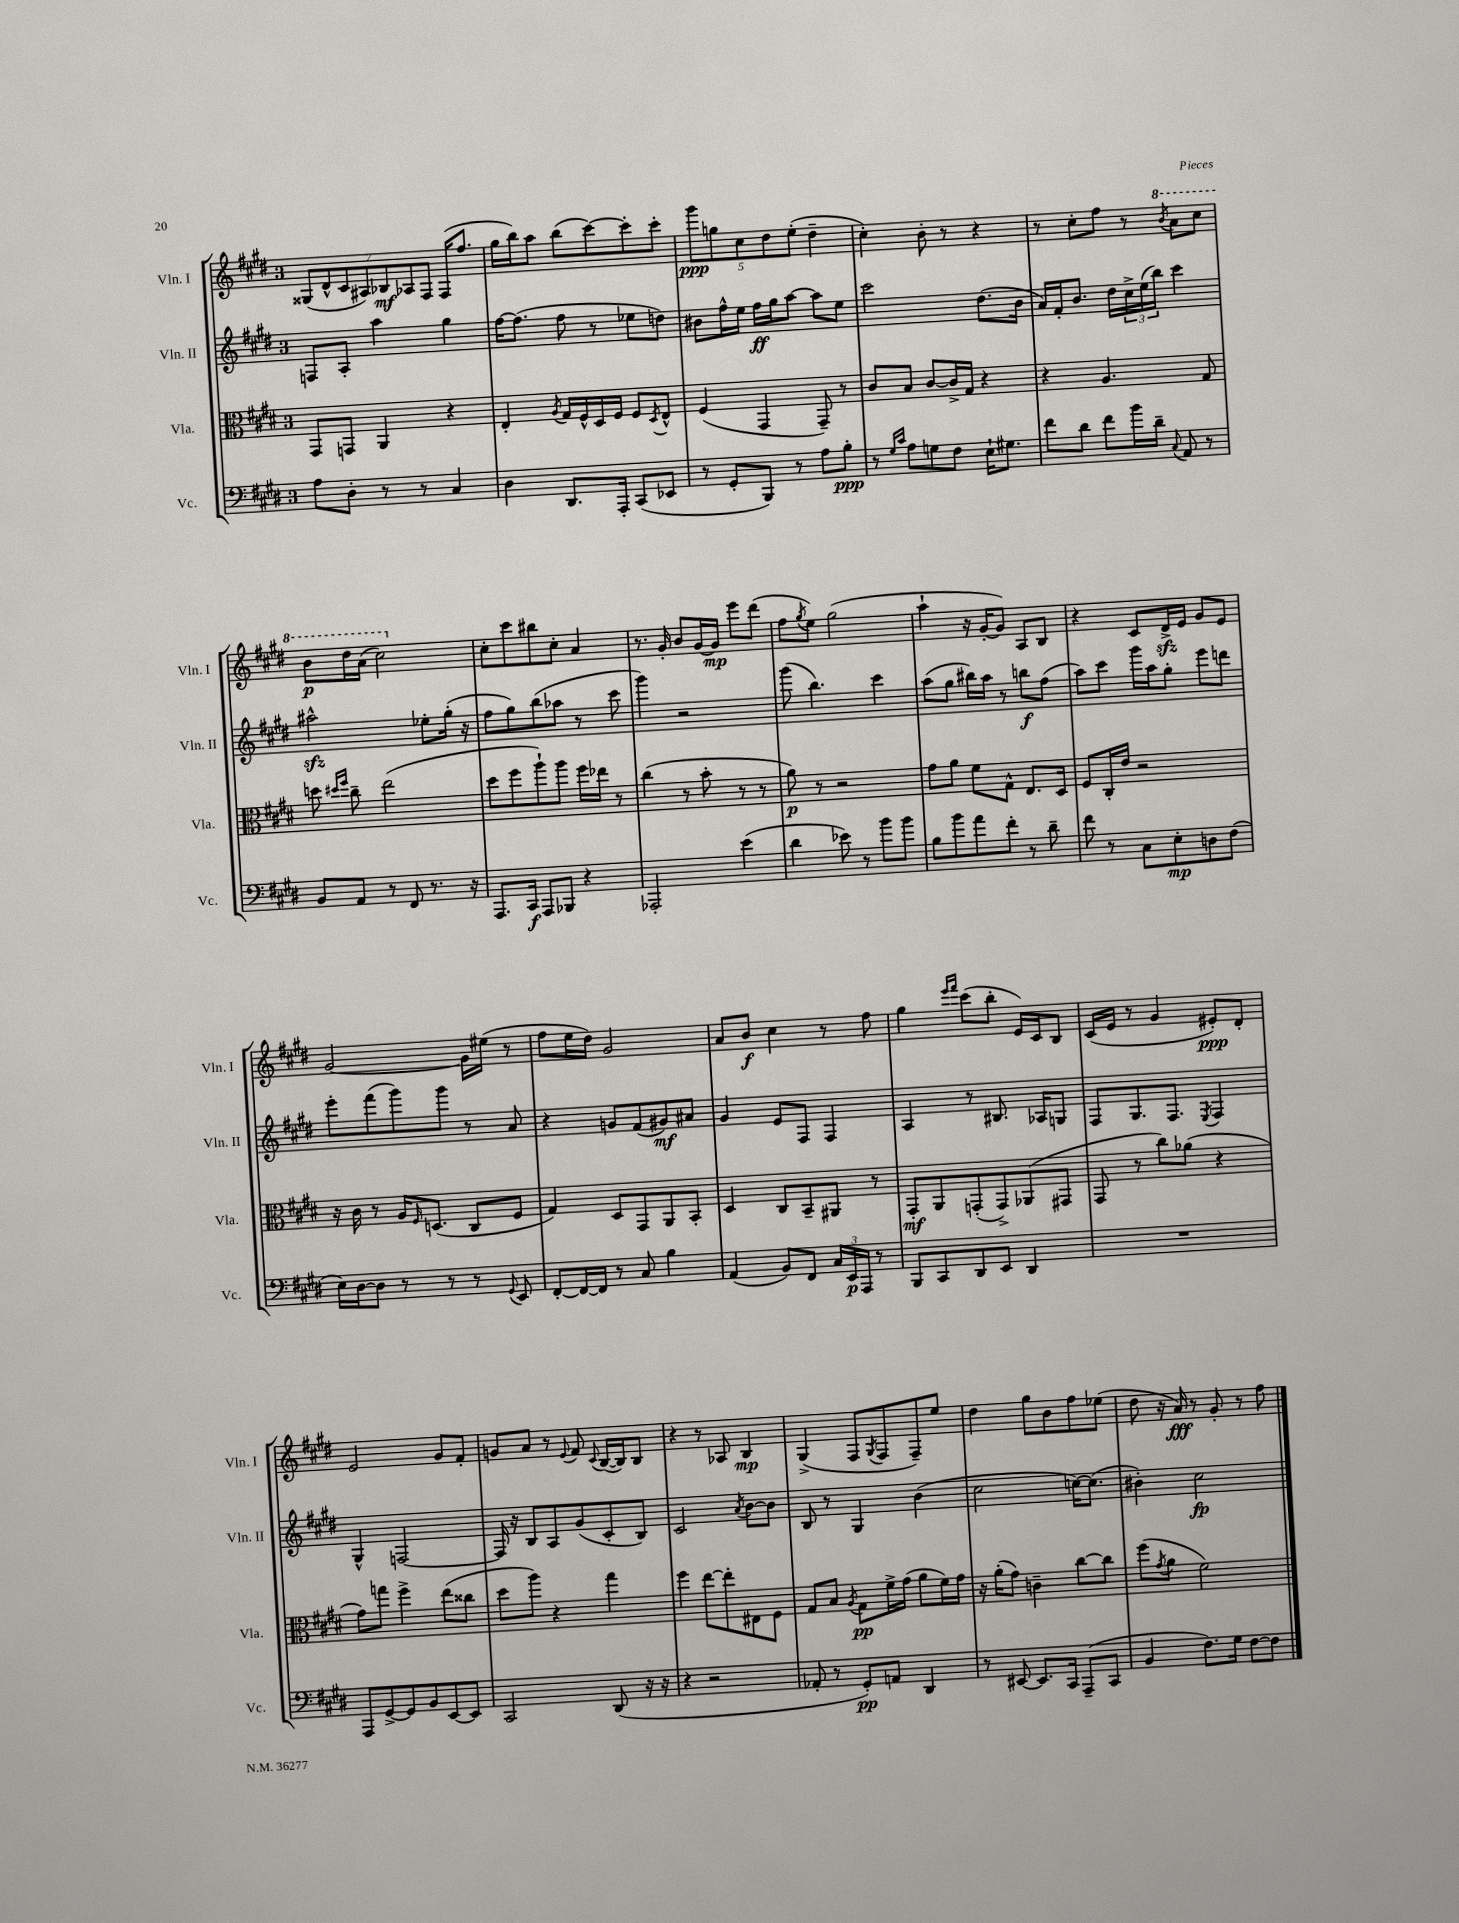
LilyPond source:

<<
\new StaffGroup <<
\new Staff = "s0" \with { instrumentName = "Vln. I" shortInstrumentName = "Vln. I" } {
    \clef treble \key e \major \once \override Staff.TimeSignature.style = #'single-digit \time 3/4
    \tuplet 7/4 { gisis8( dis'8-^ cis'8 ais8) bes8\mf aes8 fis8 } fis16( fis''8. |
    gis''16 b''16) a''8 b''8( cis'''8~) cis'''8-. cis'''8-. |
    \tuplet 5/4 { gis'''8\ppp g''8 cis''8 dis''8 e''8-.( } dis''4-- |
    cis''4-.) b'8-. r8 r4 |
    r8 cis''8-. fis''8 r8 \ottava #1 \acciaccatura { b''8 } a''8 cis'''8 |
    b''8\p dis'''16 a''16( cis'''2) \ottava #0 |
    cis''8-. cis'''8 bis''8 cis''8-. a'4 |
    r8. gis'16-. b'8 gis'16~ gis'16\mp e'''8 dis'''8( |
    fis''8 \acciaccatura { gis''8 } e''8) gis''2( |
    a''4-! r16 gis'16~-. gis'8) a8 b8 |
    r4 cis'8 dis'16->\sfz e'16 gis'8 e'8 |
    gis'2~ gis'16 eis''16( r8 |
    fis''8 e''16 dis''16) gis'2 |
    a'8 b'8\f cis''4 r8 fis''8 |
    gis''4 \grace { e'''16 fis'''16 } cis'''8( b''8-. e'16) cis'16 b8 |
    cis'16( e'16 r8 gis'4 eis'8-.\ppp) dis'8-. |
    e'2 gis'8 fis'8-. |
    g'8 a'8 r8 \appoggiatura { e'8 } fis'8 \appoggiatura { cis'8 } b16~( b16) b8 |
    r4 r8 aes8 b4\mp |
    gis4->( fis8 \acciaccatura { gis8 } fis8 fis8--) e''8 |
    dis''4 gis''8 b'8 fis''8 ees''8( |
    dis''8 r16 a'16\fff) r8 gis'8-. r8 fis''8 \bar "|." |
}
\new Staff = "s1" \with { instrumentName = "Vln. II" shortInstrumentName = "Vln. II" } {
    \clef treble \key e \major \once \override Staff.TimeSignature.style = #'single-digit \time 3/4
    f8 a8-. a''4 gis''4 |
    fis''16~ fis''8.( fis''8 r8 ees''8 d''8) |
    bis'8 fis''16-^ e''16 fis''16\ff gis''16 a''8~ a''8 e''8 |
    cis'''2 dis''8.( b'16 |
    a'16) fis'16-. b'8. dis''16 \tuplet 3/2 { cis''16-> e''16( b''16) } cis'''4 |
    ais''2-^\sfz ees''8-. gis''16-.( r16 |
    fis''8 gis''8) b''8( aes''8 r8 cis'''8 |
    gis'''4) r2 |
    gis'''8( b''4.) cis'''4 |
    a''8( gis''8 bis''16) a''16 r8 b''8\f fis''8( |
    a''8) cis'''8 gis'''16 a''16 gis''8-. e'''8 d'''8 |
    e'''8-. fis'''8( gis'''8) gis'''8 r8 a'8 |
    r4 g'8 fis'8( gis'8\mf) ais'8 |
    gis'4 e'8 fis8 fis4 |
    a4 r8 bis8. aes16 g8 |
    fis8 gis8. fis8. \acciaccatura { e8 } fis4 |
    gis4-^ f2~ |
    f16 r16 b8 a8 gis'8( cis'8-. b8) |
    cis'2 \acciaccatura { a'8 } b'8~ b'8 |
    b8 r8 gis4 b'4( |
    cis''2 c''16~) c''8.( |
    bis'4-.) cis''2\fp \bar "|." |
}
\new Staff = "s2" \with { instrumentName = "Vla." shortInstrumentName = "Vla." } {
    \clef alto \key e \major \once \override Staff.TimeSignature.style = #'single-digit \time 3/4
    gis,8 g,8 a,4 r4 |
    e4-. \acciaccatura { a8 } gis16 fis16-^ dis16 fis16 fis8 \acciaccatura { dis8 } e8-^ |
    fis4( gis,4 gis,8--) r8 |
    cis'8 b8 cis'8~ cis'16-> gis16 r4 |
    r4 a4. gis8 |
    d''8 \grace { dis''16 fis''16 } cis''8-- e''2( |
    dis''8 fis''8 a''8-!) a''8 fis''16 ees''16 r8 |
    cis''4( r8 b'8-. r8 r8 |
    a'8\p) r8 r2 |
    gis'8 a'8 fis'8 gis8-^ e8. dis16 |
    fis8 cis16-. e'16 r2 |
    r16 cis'16 r8 a16 \grace { fis16 } d8.( cis8 fis8 |
    gis4) dis8 gis,8 a,8 b,8-. |
    dis4 cis8 b,8-- ais,8 r8 |
    gis,8-.\mf a,8 g,8-.( g,8->) aes,8( gis,8 |
    gis,8 r8 cis''8) aes'8( r4 |
    gis'8) g''8 fis''4-> e''8( cisis''8 |
    dis''8 a''8) r4 gis''4 |
    fis''4 e''8~ e''8-. eis8 fis8 |
    gis8 b8 \acciaccatura { a8 } gis8\pp fis'16-> gis'16( a'8 fis'16) gis'16 |
    r16 a'16-.( gis'8) c'4-- cis''8~ cis''8 |
    fis''8( \acciaccatura { gis'8 } a'8 fis'2) \bar "|." |
}
\new Staff = "s3" \with { instrumentName = "Vc." shortInstrumentName = "Vc." } {
    \clef bass \key e \major \once \override Staff.TimeSignature.style = #'single-digit \time 3/4
    a8 dis8-. r8 r8 cis4 |
    dis4 dis,8. a,,16-. cis,8( ees,8 |
    r8 gis,8-. b,,8) r8 a8 b8-.\ppp |
    r8 \grace { gis16 cis'16 } a8 g8 fis8 e16-! gis8. |
    fis'8 dis'8 fis'8 b'16 dis'16-- \appoggiatura { cis8 } a,8 r8 |
    b,8 a,8 r8 fis,8 r8. r16 |
    a,,8. cis,16\f a,,8 bes,,8 r4 |
    aes,,2-. e'4( |
    dis'4 ees'8) r8 b'8 b'8 |
    b8 b'8 a'8 fis'8-. r8 dis'8-- |
    fis'8 r8 cis8 e8-.\mp d8 fis8( |
    e16) dis16~ dis8 r8 r8 r8 \appoggiatura { gis,8 } e,8 |
    fis,8~-. fis,16~ fis,16 r8 cis8 b4 |
    a,4( b,8) fis,8 \tuplet 3/2 { cis16 e,16\p a,,16 } r8 |
    b,,8 cis,8 dis,8 e,8 dis,4 |
    R2. |
    a,,8 gis,8~-> gis,8 b,8 e,8~ e,8 |
    cis,2 dis,8( r16 r16 |
    r4 r2 |
    aes,8-. r8 gis,8-.\pp) a,8 dis,4 |
    r8 eis,8~ eis,8. cis,16 a,,8--( cis,8 |
    b,4 fis8.) gis16 fis8~ fis8 \bar "|." |
}
>>
>>
\layout { \context { \Score \remove "Bar_number_engraver" } }
